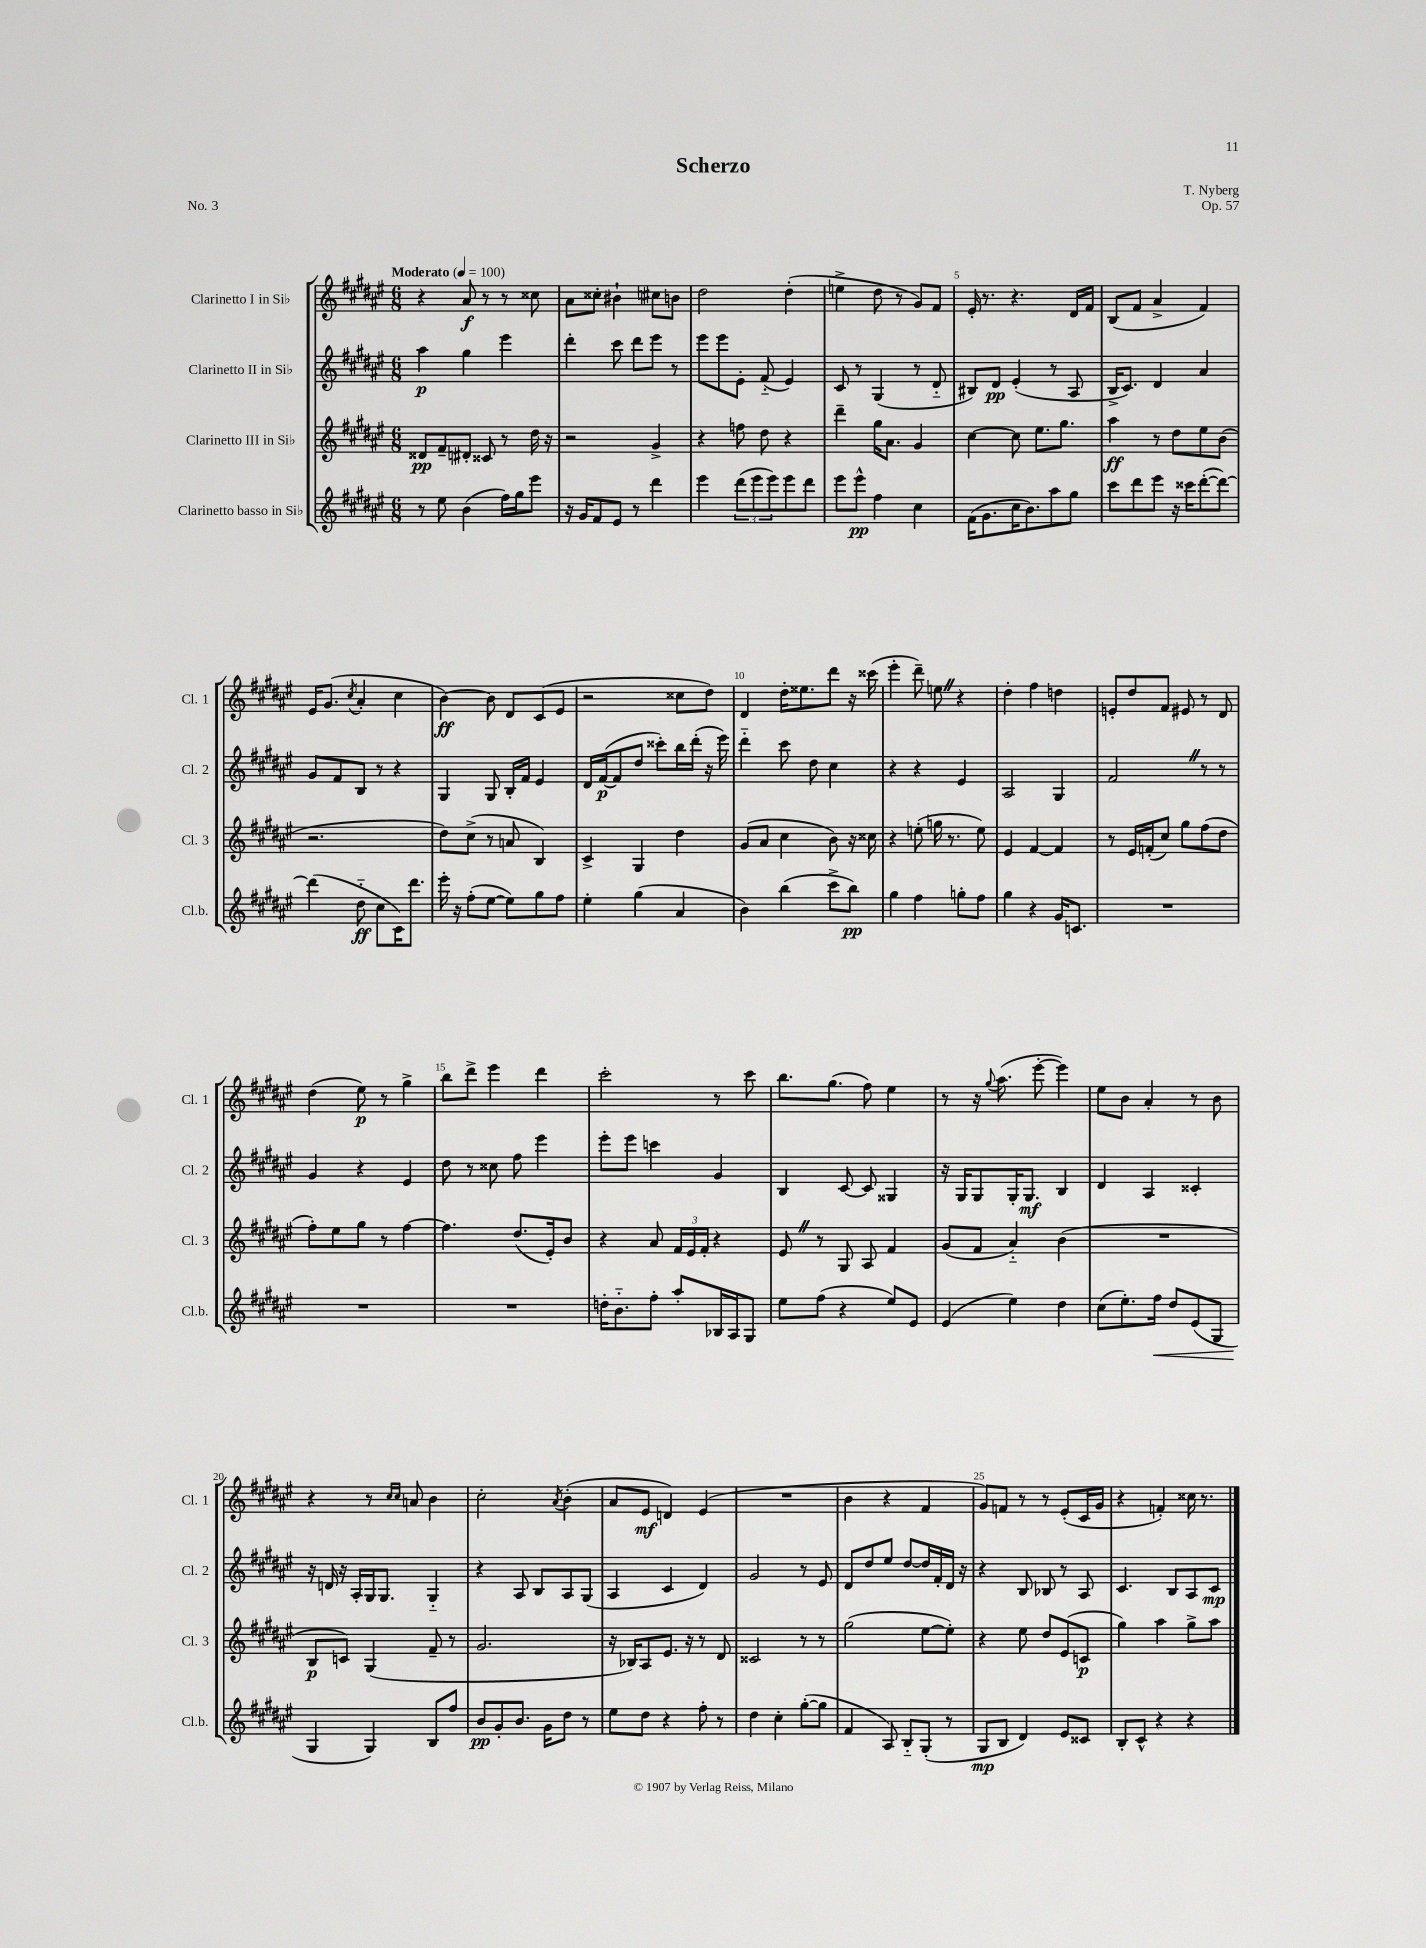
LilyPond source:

\header { title = "Scherzo" composer = "T. Nyberg" opus = "Op. 57" piece = "No. 3" }
<<
\new StaffGroup <<
\new Staff = "s0" \with { instrumentName = "Clarinetto I in Sib" shortInstrumentName = "Cl. 1" } {
    \clef treble \key fis \major \numericTimeSignature \time 6/8 \tempo "Moderato" 4 = 100
    r4 ais'8\f r8 r8 cisis''8 |
    ais'8 cisis''8-. bis'4-! cis''8 b'8 |
    dis''2 dis''4-.( |
    e''4-> dis''8 r8 gis'8) fis'8 |
    eis'16-. r8. r4. dis'16 fis'16 |
    b8( fis'8 ais'4-> fis'4) |
    eis'16 gis'8.( \acciaccatura { cis''8 } ais'4-. cis''4 |
    b'4~\ff) b'8 dis'8 cis'8( eis'8 |
    r2 cisis''8 dis''8) |
    dis'4 dis''16-. eisis''8. dis'''8 r16 cisis'''16( |
    eis'''4-. dis'''8--) e''8 \once \override BreathingSign.text = \markup { \musicglyph "scripts.caesura.straight" } \breathe r4 |
    dis''4-. fis''4 d''4 |
    e'8-. dis''8 fis'8 eis'8 r8 dis'8 |
    dis''4( eis''8\p) r8 gis''4-> |
    b''8 dis'''8-> eis'''4 dis'''4 |
    cis'''2-. r8 cis'''8 |
    b''8. gis''8.( fis''8) eis''4 |
    r8 r16 \appoggiatura { gis''8 } ais''8.( eis'''8~-. eis'''4) |
    eis''8 b'8 ais'4-. r8 b'8 |
    r4 r8 \grace { cis''16 cis''16 } a'8 b'4 |
    cis''2-. \acciaccatura { ais'8 } b'4-.( |
    ais'8 eis'8\mf d'4) eis'4( |
    R2. |
    b'4 r4 fis'4 |
    gis'8) f'8 r8 r8 eis'8-.( cis'16 gis'16 |
    r4 f'4-.) cisis''16 r8. \bar "|." |
}
\new Staff = "s1" \with { instrumentName = "Clarinetto II in Sib" shortInstrumentName = "Cl. 2" } {
    \clef treble \key fis \major \numericTimeSignature \time 6/8
    ais''4\p gis''4 eis'''4 |
    dis'''4-. cis'''8 dis'''8 eis'''8 r8 |
    eis'''8 eis'''8 eis'8-. fis'8-_( eis'4) |
    cis'8 r8 gis4( r8 dis'8-_ |
    bis8) dis'8\pp eis'4-.( r8 ais8 |
    b16-> cis'8.) dis'4 ais'4 |
    gis'8 fis'8 b8 r8 r4 |
    gis4 gis8 b16-. fis'16 eis'4 |
    dis'16 fis'16~\p( fis'8 dis''8 cisis'''8-.) b''16 dis'''16-.( r16 eis'''16) |
    dis'''4-_ cis'''8 dis''8 cis''4 |
    r4 r4 eis'4 |
    ais2 gis4 |
    fis'2 \once \override BreathingSign.text = \markup { \musicglyph "scripts.caesura.straight" } \breathe r8 r8 |
    gis'4 r4 eis'4 |
    dis''8 r8 cisis''8 fis''8 eis'''4 |
    eis'''8-. eis'''8 c'''4 gis'4 |
    b4 cis'8~ cis'8 gisis4 |
    r16 gis16 gis8 gis16-. gis8.\mf b4 |
    dis'4 ais4 cisis'4-. |
    r16 d'16 r16 ais16-. gis16 gis8. gis4-_ |
    r4 ais8 b8 ais8 gis8( |
    ais4 cis'4 dis'4) |
    gis'2 r8 eis'8 |
    dis'8 dis''8 eis''8 dis''8~ dis''16 fis'16-. dis'16 r16 |
    r4 b8 bes8 r8 ais8 |
    cis'4. b8 ais8 cis'8\mp \bar "|." |
}
\new Staff = "s2" \with { instrumentName = "Clarinetto III in Sib" shortInstrumentName = "Cl. 3" } {
    \clef treble \key fis \major \numericTimeSignature \time 6/8
    disis'8\pp fis'8-- dis'8-. cisis'8 r8 dis''16 r16 |
    r2 gis'4-> |
    r4 f''8 dis''8 r4 |
    dis'''4-- gis''16 ais'8. gis'4 |
    cis''4~ cis''8 eis''8. gis''8. |
    ais''4\ff r8 dis''8 eis''8 b'8( |
    r2. |
    dis''8) cis''8->( r8 a'8 b4) |
    cis'4-> gis4 dis''4 |
    gis'8( ais'8 cis''4 b'8) r16 cisis''16 |
    r4 e''8-.( g''16 r8. e''8) |
    eis'4 fis'4~ fis'4 |
    r8 eis'16 f'16-.( cis''8) gis''8 fis''8( dis''8 |
    fis''8-.) eis''8 gis''8 r8 fis''4~ |
    fis''4. dis''8.( eis'16-.) b'8 |
    r4 ais'8 \tuplet 3/2 { fis'16 eis'16 fis'16-. } r4 |
    eis'8 \once \override BreathingSign.text = \markup { \musicglyph "scripts.caesura.straight" } \breathe r8 gis8 ais8 fis'4 |
    gis'8( fis'8 ais'4-_) b'4( |
    R2. |
    b8\p c'8) gis4( fis'8-- r8 |
    gis'2. |
    r16 bes16) ais8 eis'8. r16 r8 dis'8 |
    cisis'2 r8 r8 |
    gis''2( eis''8~ eis''8-.) |
    r4 eis''8 dis''8 eis'8( c'8\p |
    gis''4) ais''4 gis''8-> ais''8 \bar "|." |
}
\new Staff = "s3" \with { instrumentName = "Clarinetto basso in Sib" shortInstrumentName = "Cl.b." } {
    \clef treble \key fis \major \numericTimeSignature \time 6/8
    r8 eis''8 b'4( fis''16) gis''16 eis'''8 |
    r16 gis'16 fis'8 eis'8 r8 dis'''4 |
    eis'''4 \tuplet 3/2 { dis'''8( eis'''8 eis'''8) } eis'''8 dis'''8 |
    eis'''8 eis'''8-^\pp fis''4 cis''4 |
    fis'16( gis'8. cis''16 b'8.) ais''8 gis''8 |
    cis'''8 dis'''8 eis'''8 r16 cisis'''16 dis'''8~-.( dis'''8~) |
    dis'''4( dis''8-_\ff cis''8 cis'16) dis'''8. |
    eis'''16-. r16 fis''8-.( eis''8~ eis''8) gis''8 fis''8 |
    eis''4-. gis''4( ais'4 |
    b'4) b''4( cis'''8-> b''8\pp) |
    gis''4 fis''4 g''8-. fis''8 |
    gis''4 r4 gis'16 c'8. |
    R2. |
    R2. |
    R2. |
    d''16-. b'8.-_ fis''8-. ais''8-. bes16 ais16 gis8 |
    eis''8 fis''8( r4 eis''8) eis'8 |
    eis'4( eis''4) dis''4 |
    cis''8( eis''8.-.) fis''16\< dis''8 eis'8( gis8 |
    gis4\! gis4) b8 fis''8 |
    b'8\pp gis'8-. b'8. gis'16 dis''8 r8 |
    eis''8 dis''8 r4 fis''8-. r8 |
    dis''4 cis''4-. gis''8~-.( gis''8 |
    fis'4 ais8) b8-_ gis8-.( r8 |
    gis8\mp b8 dis'4) eis'8 cisis'8 |
    b8-. cis'8-^ r4 r4 \bar "|." |
}
>>
>>
\layout { \context { \Score \override BarNumber.break-visibility = ##(#f #t #t) barNumberVisibility = #(every-nth-bar-number-visible 5) } }
